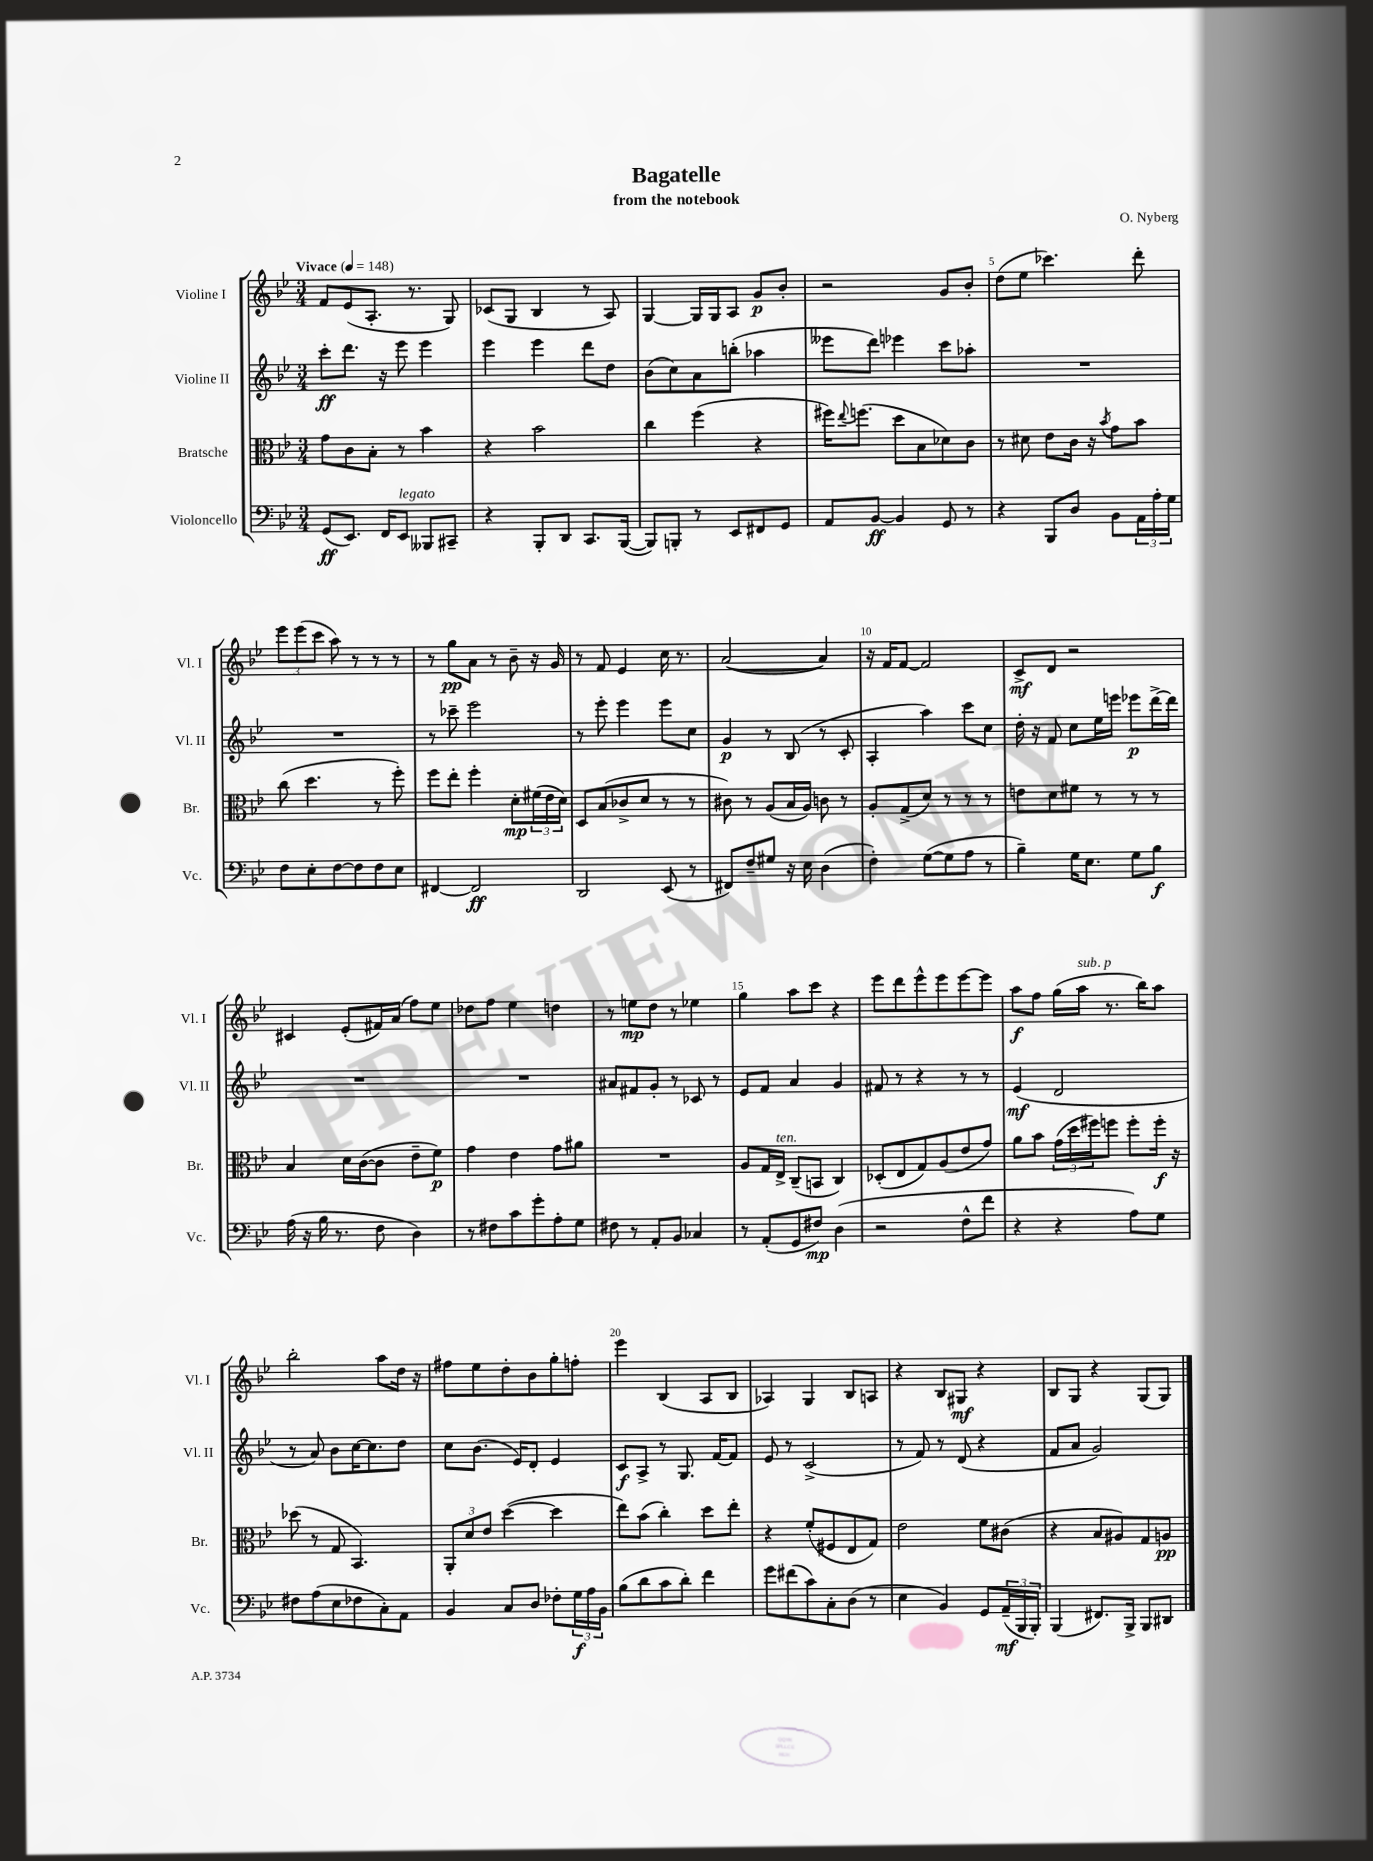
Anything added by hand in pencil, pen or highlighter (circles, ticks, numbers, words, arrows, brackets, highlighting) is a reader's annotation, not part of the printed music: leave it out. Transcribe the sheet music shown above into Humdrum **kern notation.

**kern	**kern	**kern	**kern
*staff4	*staff3	*staff2	*staff1
*clefF4	*clefC3	*clefG2	*clefG2
*k[b-e-]	*k[b-e-]	*k[b-e-]	*k[b-e-]
*M3/4	*M3/4	*M3/4	*M3/4
*MM148	*MM148	*MM148	*MM148
(8GG	8g	8ccc'	8f
8.EE-)	8c	8.ddd	(8e-
.	8B-'	.	8.A'
16FF	.	16r	.
8EE-	8r	8eee-	.
.	.	.	8.r
8BBB--	4b-	4eee-	.
8CC#~	.	.	8G)
=	=	=	=
4r	4r	4eee-	(8c-
.	.	.	8G
8BBB-'	2b-	4eee-	4B-
8DD	.	.	.
8.CC	.	8ddd	8r
.	.	8dd	8A)
([16BBB-	.	.	.
=	=	=	=
8BBB-])	4cc	(8b-	[4G
8BBB'	.	8cc)	.
8r	(4ff	8a	16G]
.	.	.	16G
8EE-	.	(8bb'	8A
8FF#	4r	4aa-	8g
8GG	.	.	8b-'
=	=	=	=
8AA	16ff#)	8eee--	2r
.	8qqee-	.	.
.	(8.ff	.	.
[8BB-	.	8ddd)	.
4BB-]	8dd	4eee-	.
.	8B-	.	.
8GG	8d-)	8ccc	8g
8r	8c	8aa-'	8b-'
=	=	=	=
4r	8r	2.r	(8dd
.	8d#	.	8ee-
8BBB-	8e-	.	4.ccc-)
8D	16c	.	.
.	16r	.	.
.	8qb-	.	.
8BB-	8g	.	.
24AA	8b-	.	8ddd'
24A'	.	.	.
24G	.	.	.
=	=	=	=
8F	(8cc	2.r	12eee-
.	.	.	(12eee-
8E-'	4.dd	.	.
.	.	.	12ccc
[8F	.	.	8aa)
8F]	.	.	8r
8F	8r	.	8r
8E-	8ff')	.	8r
=	=	=	=
[4FF#	8ff	8r	8r
.	8ee-'	8ccc-~	8gg
2FF#]	4ff'	2eee-	8a
.	.	.	8r
.	8d'	.	8b-~
.	(24f#	.	16r
.	24e-	.	.
.	.	.	16g
.	24d)	.	.
=	=	=	=
2DD	8D	8r	8r
.	(8B-	8eee-'	8f
.	8c-^	4eee-	4e-
.	8d	.	.
(8EE-	8r	8eee-	16cc
.	.	.	8.r
8r	8r	8cc	.
=	=	=	=
8FF#)	8c#)	4g	([2a
8F~	8r	.	.
8G#	(8A	8r	.
16r	16B-	(8B-	.
16E-	16A)	.	.
(4D	8c	8r	4a])
.	8r	8c'	.
=	=	=	=
4F')	8A'	4A'	16r
.	.	.	16f
.	(8G^	.	[8f
([8G	8d)	4aa)	2f]
8G]	8r	.	.
8A	8r	8ccc	.
8r	8r	8cc	.
=	=	=	=
4B-~)	8e	16dd'	8c^
.	.	16r	.
.	8d	8f	8d
16G	8f#	8cc	2r
8.E-	.	.	.
.	8r	16ee-	.
.	.	16eee	.
8G	8r	8eee-	.
8B-	8r	[16ddd^	.
.	.	16ddd]	.
=	=	=	=
(16A	4B-	2.r	4c#
16r	.	.	.
16B-	.	.	.
8.r	.	.	.
.	16d	.	(8e-'
.	([16c	.	.
8F	8c]	.	16f#)
.	.	.	(16a
4D)	8e-~	.	8ff)
.	8f)	.	8ee-
=	=	=	=
8r	4g	2.r	8dd-
8F#	.	.	8ff
8c	4e-	.	4ee-
8g'	.	.	.
8A'	8g	.	4dd
8G	8a#	.	.
=	=	=	=
8F#	2.r	8a#	8r
8r	.	8f#	8ee
8AA'	.	8g'	8dd
8BB-	.	8r	8r
4C-	.	8c-	4ee-
.	.	8r	.
=	=	=	=
8r	8A	8e-	4gg
(8AA'	16G	8f	.
.	16E-^	.	.
8GG	(8C~	4a	8aa
8F#)	8BB	.	8ccc
(4D	4C)	4g	4r
=	=	=	=
2r	(8D-'	8f#	8eee-
.	8E-	8r	8ddd
.	8G)	4r	8eee-^^
.	(8A	.	8eee-
8F^^	8e-	8r	[8eee-
8f	8g)	8r	8eee-]
=	=	=	=
4r	8a	(4e-	8aa
.	8b-	.	8ff
4r	(24g	2d	(16gg
.	24dd	.	.
.	.	.	16aa
.	24ff#)	.	.
.	8ff	.	8.r
8A)	8ff'	.	.
.	.	.	16bb-)
8G	16ff'	.	8aa
.	16r	.	.
=	=	=	=
8F#	(8dd-	8r	2bb-'
(8A	8r	8a)	.
8E-	8G	8b-	.
8F-	4.BB-)	[16cc	.
.	.	8.cc]	.
8C')	.	.	8aa
8AA	.	8dd	16dd
.	.	.	16r
=	=	=	=
4BB-	12AA'	8cc	8ff#
.	12d	.	.
.	.	(8.b-	8ee-
.	12e-	.	.
8C	([4dd	.	8dd'
.	.	16e-)	.
8D	.	8d'	8b-
8F-'	4dd]	4e-	8gg'
24G	.	.	8ff'
24A	.	.	.
24BB-	.	.	.
=	=	=	=
(8B-	8ee-)	8c	4eee-
8d	(8b-	8A^	.
8c	4cc')	8r	(4B-
8d')	.	8.G	.
4f	8dd	.	8A
.	.	[16f	.
.	8ee-'	8f]	8B-
=	=	=	=
8g	4r	8e-	4A-)
(8f#	.	8r	.
8c)	(8f'	(2c^	4G
8C'	8F#	.	.
(8D	8E-	.	8B-
8r	8G)	.	8A
=	=	=	=
4E-	2e-	8r	4r
.	.	8f)	.
4BB-)	.	8r	8B-
.	.	(8d	8G#
8GG	8f	4r	4r
(24AA~	(8c#	.	.
24BBB-	.	.	.
24BBB-')	.	.	.
=	=	=	=
(4BBB-	4r	8f	8B-
.	.	8a	8G
8.FF#)	8B-	2g)	4r
.	8A#)	.	.
16BBB-^	.	.	.
8BBB-	8G	.	(8G
8DD#	8A	.	8G)
==	==	==	==
*-	*-	*-	*-
